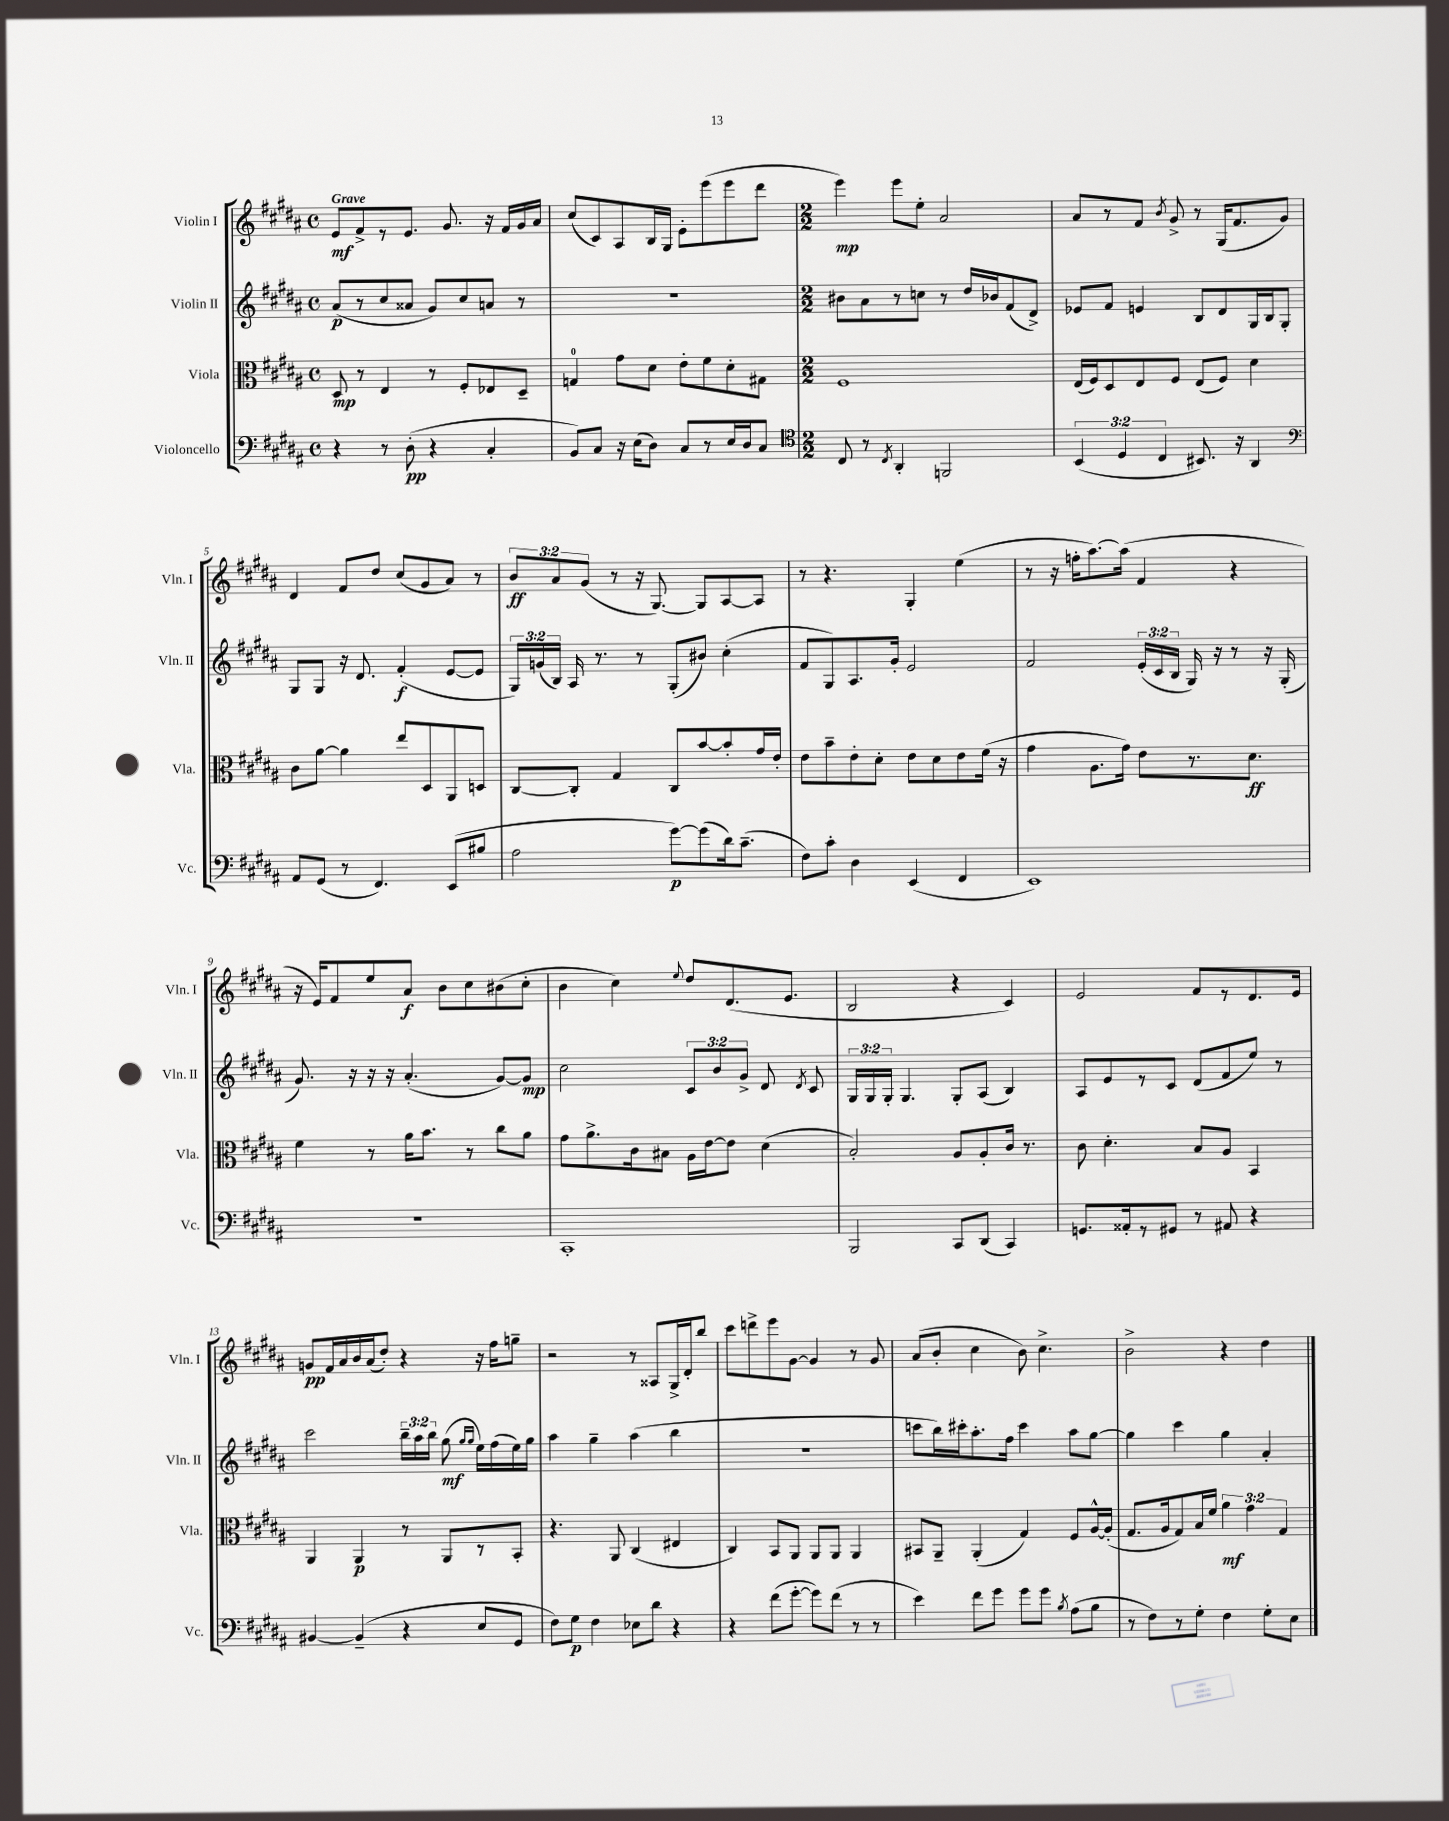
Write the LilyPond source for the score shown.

<<
\new StaffGroup <<
\new Staff = "s0" \with { instrumentName = "Violin I" shortInstrumentName = "Vln. I" } {
    \clef treble \key b \major \defaultTimeSignature \time 4/4 \override Staff.TupletNumber.text = #tuplet-number::calc-fraction-text \tempo "Grave"
    \autoBeamOff e'8[\mf fis'8-> r8 e'8.] gis'8. r16 fis'16[ gis'16 ais'16] |
    cis''8[( cis'8) ais8 b16 gis16] e'8[-. e'''8( e'''8 dis'''8] |
    \numericTimeSignature \time 2/2 e'''4\mp) e'''8[ e''8]-. ais'2 |
    ais'8[ r8 fis'8] \acciaccatura { b'8 } gis'8-> r8 gis16[( fis'8. gis'8]) |
    dis'4 fis'8[ dis''8] cis''8[( gis'8 ais'8]) r8 |
    \tuplet 3/2 { b'8[\ff ais'8 gis'8]( } r8 r16 gis8.~) gis8[ ais8~ ais8] |
    r8 r4. gis4-. e''4( |
    r8 r16 f''16[-. ais''8.~) ais''16]( fis'4 r4 |
    r16 e'16[) fis'8 e''8 ais'8]\f b'8[ cis''8 bis'8( cis''8]-. |
    b'4 cis''4) \appoggiatura { e''8 } dis''8[ dis'8.( e'8.] |
    b2 r4 cis'4) |
    e'2 fis'8[ r8 dis'8. e'16] |
    g'8[\pp fis'16 ais'16 b'16 ais'16( dis''8]-.) r4 r16 fis''16[ g''8]-- |
    r2 r8 aisis8[ gis16-> dis'16-. b''8] |
    cis'''8[ d'''8-> e'''8 gis'8]~ gis'4 r8 gis'8 |
    ais'8[( b'8]-. cis''4 b'8) cis''4.-> |
    b'2-> r4 dis''4 \bar "|." |
}
\new Staff = "s1" \with { instrumentName = "Violin II" shortInstrumentName = "Vln. II" } {
    \clef treble \key b \major \defaultTimeSignature \time 4/4 \override Staff.TupletNumber.text = #tuplet-number::calc-fraction-text
    \autoBeamOff ais'8[\p( r8 cis''8 aisis'8] gis'8[) cis''8 a'8] r8 |
    R1 |
    \numericTimeSignature \time 2/2 bis'8[ ais'8 r8 c''8] r8 dis''16[ bes'16 fis'8( dis'8]->) |
    ees'8[ fis'8] e'4 b8[ dis'8 gis16 b16 gis8]-. |
    gis8[ gis8] r16 dis'8. fis'4-.\f( e'8[~ e'8] |
    \tuplet 3/2 { gis16[) g'16( b16]) } ais16 r8. r8 gis8[-.( bis'8]) cis''4-.( |
    fis'8[ gis8) ais8. gis'16]-. e'2 |
    fis'2 \tuplet 3/2 { e'16[-.( cis'16 b16] } gis16) r16 r8 r16 gis16-.( |
    gis'8.) r16 r16 r16 ais'4.-.( gis'8[~) gis'8]\mp |
    cis''2 \tuplet 3/2 { cis'8[ b'8 gis'8]-> } dis'8 \acciaccatura { dis'8 } cis'8 |
    \tuplet 3/2 { gis16[ gis16 gis16]-. } gis4. gis8[-. ais8]( b4) |
    ais8[ e'8 r8 cis'8] dis'8[( fis'8 e''8]) r8 |
    cis'''2 \tuplet 3/2 { b''16[-- ais''16 b''16] } gis''8\mf( \grace { gis''16[ gis''16] } e''16[) fis''16( e''16) gis''16] |
    ais''4 gis''4-- ais''4( b''4 |
    R1 |
    c'''8[ b''16) cis'''16-. ais''8.-. fis''16] cis'''4 ais''8[ gis''8]~ |
    gis''4 cis'''4 gis''4 ais'4-. \bar "|." |
}
\new Staff = "s2" \with { instrumentName = "Viola" shortInstrumentName = "Vla." } {
    \clef alto \key b \major \defaultTimeSignature \time 4/4 \override Staff.TupletNumber.text = #tuplet-number::calc-fraction-text
    \autoBeamOff dis8\mp r8 e4 r8 fis8[-. ees8 dis8]-- |
    g4-0 gis'8[ dis'8] e'8[-. fis'8 dis'8-. gis8] |
    \numericTimeSignature \time 2/2 fis1 |
    e16[( fis16) dis8 e8 fis8] e8[( fis8]) dis'4 |
    cis'8[ ais'8]~ ais'4 e''8[ dis8 ais,8 d8] |
    cis8[~ cis8]-. gis4 cis8[ b'8~ b'8-. gis'16 e'16]-. |
    e'8[ b'8-- e'8-. dis'8]-. e'8[ dis'8 e'8 fis'16]( r16 |
    gis'4 ais8.[ gis'16]) e'8[ r8. dis'8.]\ff |
    fis'4 r8 ais'16[ b'8.] r8 cis''8[ ais'8] |
    gis'8[ ais'8.-> cis'16 bis8] ais16[ e'16~ e'8] dis'4( |
    b2-.) ais8[ ais8-. cis'16] r8. |
    cis'8 dis'4.-. b8[ ais8] b,4 |
    ais,4 ais,4\p r8 ais,8[ r8 b,8]-. |
    r4. ais,8 cis4( eis4 |
    cis4) b,8[ ais,8] ais,8[ ais,8] ais,4 |
    bis,8[ ais,8]-- ais,4-.( gis4) fis8[ ais16~-^ ais16]-.( |
    gis8.[ ais16 gis8) b16 fis'16] \tuplet 3/2 { ais'4\mf gis'4 gis4 } \bar "|." |
}
\new Staff = "s3" \with { instrumentName = "Violoncello" shortInstrumentName = "Vc." } {
    \clef bass \key b \major \defaultTimeSignature \time 4/4 \override Staff.TupletNumber.text = #tuplet-number::calc-fraction-text
    \autoBeamOff r4 r8 dis8-.\pp( r4 cis4-. |
    b,8[) cis8] r16 e16[( dis8]) cis8[ r8 e16 dis16 cis8] |
    \numericTimeSignature \time 2/2 \clef tenor cis8 r8 \acciaccatura { cis8 } ais,4-. f,2 |
    \tuplet 3/2 { b,4( dis4 cis4 } bis,8.) r16 ais,4 |
    \clef bass ais,8[ gis,8]( r8 fis,4.) e,8[( bis8] |
    ais2 gis'8[~\p) gis'8( dis'16) cis'8.]--( |
    fis8[) cis'8]-. dis4 e,4( fis,4 |
    e,1) |
    R1 |
    cis,1-. |
    b,,2 cis,8[ dis,8]( cis,4) |
    g,8.[ aisis,16-. r8 gis,8] r8 ais,8 r4 |
    bis,4~ bis,4--( r4 e8[ gis,8] |
    fis8[) gis8]\p fis4 ees8[ dis'8] r4 |
    r4 fis'8[( gis'8]~-. gis'8[) fis'8]( r8 r8 |
    e'4) fis'8[ gis'8] gis'8[ gis'8] \acciaccatura { b8 } ais8[( b8] |
    r8 fis8[) r8 gis8]-. fis4 gis8[-. e8] \bar "|." |
}
>>
>>
